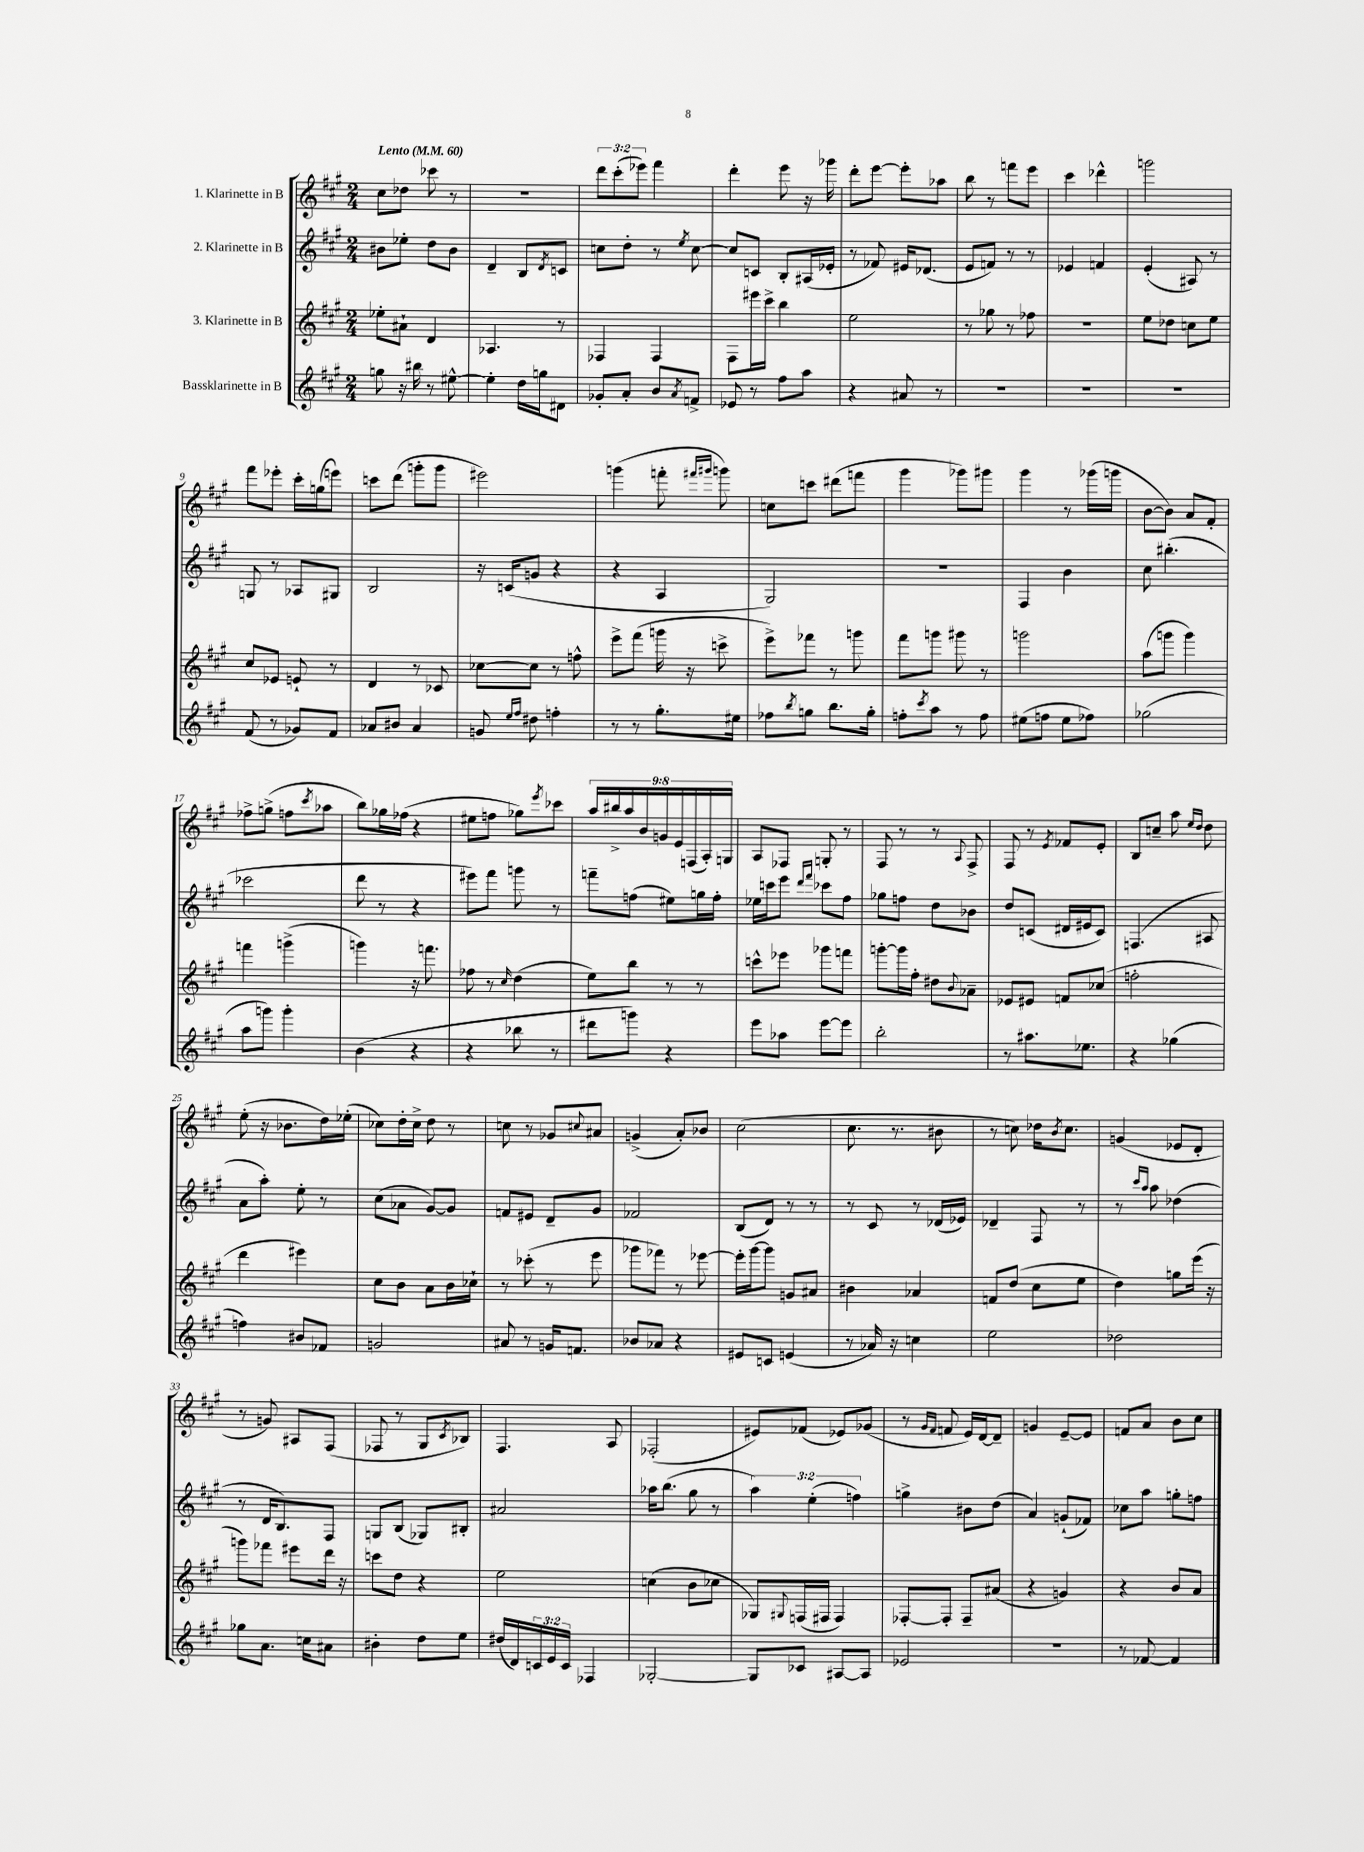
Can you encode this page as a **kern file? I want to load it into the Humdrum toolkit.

**kern	**kern	**kern	**kern
*staff4	*staff3	*staff2	*staff1
*clefG2	*clefG2	*clefG2	*clefG2
*k[f#c#g#]	*k[f#c#g#]	*k[f#c#g#]	*k[f#c#g#]
*M2/4	*M2/4	*M2/4	*M2/4
*MM60	*MM60	*MM60	*MM60
8gg\	8ee-'\L	8b#\L	8cc#\L
16r	8a#`\J	8ee-'\J	8dd-\J
16bb#\	.	.	.
8r	4d/	8dd\L	8ccc-\
[8ee#^^\	.	8b#\J	8r
=	=	=	=
4ee#'\]	4.A-/	4d~/	2r
16dd\LL	.	8B/L	.
16gg\J	.	.	.
.	.	8qd/	.
8d#\J	8r	8c/J	.
=	=	=	=
8g-'/L	4F-/	8cc\L	12ddd\L
.	.	.	(12ccc#'\
8a'/J	.	8dd'\J	.
.	.	.	12eee-\J)
8b/L	4F-/	8r	4fff#\
8qa/	.	8qee/	.
8f^/J	.	[8cc\	.
=	=	=	=
8e-/	8F#\L	8cc/]L	4ddd'\
8r	16eee#\L	8c/J	.
.	16ccc#^\JJ	.	.
8ff#\L	4bb\	8B'/L	8eee\
8aa\J	.	(16A#/L	16r
.	.	16e-'/JJ	16ggg-\
=	=	=	=
4r	2ee\	8r	8ddd'\L
.	.	8f-/)	[8eee\J
8a#/	.	16e#/LK	8eee'\]L
.	.	(8.d-/J	.
8r	.	.	8aa-\J
=	=	=	=
2r	8r	8e/L	8bb\
.	8gg-\	8f/J)	8r
.	8r	8r	8fff\L
.	8ff-\	8r	8eee\J
=	=	=	=
2r	2r	4e-/	4ccc#\
.	.	4f/	4ddd-^^\
=	=	=	=
2r	8ee\L	(4e'/	2ggg\
.	8dd-\J	.	.
.	8cc\L	8A#/)	.
.	8ee\J	8r	.
=	=	=	=
(8f#/	8cc#/L	8G/	8fff#\L
8r	8e-/J	8r	8eee-'\J
8g-/L)	8e`/	8A-/L	16ccc#'\LL
.	.	.	(16gg\J
8f#/J	8r	8G#/J	8eee\J)
=	=	=	=
8a-/L	4d/	2B/	8ccc\L
8b#/J	.	.	(8ddd\J
4a-/	8r	.	8ggg'\L
.	8c-/	.	8ggg\J
=	=	=	=
8g/	[8cc-\L	16r	2eee#\)
.	.	(16c/LK	.
16qqee/LL	.	.	.
16qqff#/JJ	.	.	.
8dd#\	8cc-\]J	8g/J	.
4ff'\	8r	4r	.
.	8ff^^\	.	.
=	=	=	=
8r	8eee^\L	4r	(4ggg\
8r	(8fff#\J	.	.
8.gg#'\L	16ggg\	4A/	8fff'\
.	16r	.	.
.	.	.	16qqfff#/LL
.	.	.	16qqggg#/JJ
.	8ccc^\	.	8ggg\)
16ee#\Jk	.	.	.
=	=	=	=
8ff-\L	8eee^\L)	2G#/)	8cc\L
8qbb/	.	.	.
8gg\J	8fff-\J	.	8ccc\J
8.bb\L	8r	.	(8ddd#\L
.	8ggg\	.	8fff\J
16gg'\Jk	.	.	.
=	=	=	=
8ff'\L	8fff#\L	2r	4ggg#\
8qccc#/	.	.	.
8aa\J	8ggg\J	.	.
8r	8ggg#\	.	8ggg-\L)
8ff\	8r	.	8ggg#\J
=	=	=	=
(8ee#\L	2ggg\	4F#/	4ggg#\
8ff\J	.	.	.
8ee#\L	.	4b\	8r
8ff-\J)	.	.	(16ggg-\LL
.	.	.	16ggg\JJ
=	=	=	=
(2gg-\	(8aa\L	8cc#\	[8b\L
.	8ggg\J	(4.bb#'\	8b\]J)
.	4ggg\)	.	8a/L
.	.	.	8f#'/J
=	=	=	=
8aa\L	4fff\	2ccc-\	8ff-^\L
8ggg\J)	.	.	(8gg^\J
4ggg'\	(4ggg^\	.	8ff\L
.	.	.	8qccc#/
.	.	.	8aa-\J
=	=	=	=
(4b\	4ggg\)	8ddd\	8bb\L)
.	.	8r	16gg-\L
.	.	.	(16ff-\JJ
4r	16r	4r	4r
.	8.fff\	.	.
=	=	=	=
4r	8ff-\	8eee#\L)	8ee#\L
.	8r	8fff#\J	8ff\J
.	16qqcc#/	.	.
8bb-\	(4dd\	8ggg\	8gg-\L)
.	.	.	8qeee/
8r	.	8r	8ccc-\J
=	=	=	=
8ddd#\L	8ee\L)	8fff~\L	18aa/LL
.	.	.	18bb#^/
.	.	.	18aa/
8ggg\J)	8bb\J	(8ff\J	.
.	.	.	18b/
.	.	.	18g/
4r	8r	8ee#\L)	.
.	.	.	18e/
.	.	.	(18F/
.	8r	16gg\L	.
.	.	.	18A'/)
.	.	16ff'\JJ	.
.	.	.	18G/JJ
=	=	=	=
8eee\L	8ccc^^\L	16ee-\LL	8A/L
.	.	16ccc\J	.
8aa-\J	8eee-\J	8eee\J	8F-/J
.	.	16qqddd/LL	.
.	.	16qqfff#/JJ	.
[8eee\L	8ggg-\L	8ccc-\L	8G'/
8eee\]J	8fff\J	8ff#\J	8r
=	=	=	=
2bb'\	[8ggg'\L	8gg-\L	8F#/
.	16ggg\]L	8ff\J	8r
.	16ff#'\JJ	.	.
.	8dd#\L	8dd\L	8r
.	8qqb/	.	8qqA/
.	8a-~\J	8b-\J	8F#^/
=	=	=	=
8r	8e-/L	8dd/L	8F#/
8.aa#\L	8e#/J	(8c/J	8r
.	.	.	8qe/
.	8f/L	16d#/LL	8f-/L
8.ee-\J	.	16e#/J	.
.	(8cc-/J	8c/J)	8e'/J
=	=	=	=
4r	2ff'\	(4.F/	8B/L
.	.	.	8cc~/J
(4gg-\	.	.	8aa\
.	.	.	16qqee/LL
.	.	.	16qqdd/JJ
.	.	8A#/	8dd\
=	=	=	=
4ff\)	4ddd\	8a\L	(8ee'\
.	.	8aa'\J)	16r
.	.	.	8.b-\L
8b#/L	4eee#\)	8ee'\	.
8f-/J	.	8r	16dd\L)
.	.	.	(16ee-'\JJ
=	=	=	=
2g/	8cc#\L	(8cc#\L	8cc-\L)
.	8b\J	8a-\J	16dd'\L
.	.	.	16cc-^\JJ
.	8a\L	[8g#/L)	8dd\
.	16b\L	8g#/]J	8r
.	16cc-`\JJ	.	.
=	=	=	=
8a#/	8r	8f/L	8cc\
8r	(8ccc-'\	8e#/J	8r
16g/LK	8r	8d~/L	8g-/L
8.f/J	.	.	.
.	.	.	8qqcc#/
.	8eee\	8g#/J	8a#/J
=	=	=	=
8b-/L	8ggg-\L	2f-/	(4g^/
8a-/J	8fff-\J)	.	.
4r	8r	.	8a'/L)
.	[8eee-\	.	8b-/J
=	=	=	=
8e#/L	16eee-'\]LL	(8B/L	(2cc#\
.	[16ggg#\J	.	.
8c/J	8ggg#\]J	8d/J)	.
(4e/	8g/L	8r	.
.	8a#/J	8r	.
=	=	=	=
8r	4b#\	8r	8.cc#\
16a-/)	.	8c#/	.
16r	.	.	8.r
4cc\	4a-/	8r	.
.	.	(16d-/LL	8b#\
.	.	16e-/JJ)	.
=	=	=	=
2ee\	8f/L	4d-~/	8r
.	(8dd/J	.	8cc\)
.	8cc#\L	8F#/	16dd-\LK
.	.	.	8qb/
.	.	.	8.cc\J
.	8ee\J	8r	.
=	=	=	=
2dd-\	4dd\)	8r	(4g/
.	.	16qqccc#/LL	.
.	.	16qqaa/JJ	.
.	.	8aa\	.
.	8gg\L	(4dd-\	8e-/L
.	(16eee\Jk	.	8d'/J
.	16r	.	.
=	=	=	=
8gg-\L	8ggg\L)	8r	8r
8.a\J	8fff-\J	16d/LK	8g/)
.	.	8.B/)	.
.	8eee#\L	.	8A#/L
16cc\LK	.	.	.
8a#\J	16ddd\Jk	8F#/J	(8F#/J
.	16r	.	.
=	=	=	=
4b#'\	8ccc\L	8G/L	8F-/
.	8dd\J	(8B/J	8r
8dd\L	4r	8G-/L)	8G#/L
.	.	.	8qc#/
8ee\J	.	8B#'/J	8B-/J)
=	=	=	=
(16dd#/LL	2ee\	2a#/	4.F#/
16d/)	.	.	.
24c/	.	.	.
24e/	.	.	.
24c/JJ	.	.	.
4F-/	.	.	.
.	.	.	8A/
=	=	=	=
[2G-'/	(4cc\	16aa-\LK	(2F-'/
.	.	(8.bb\J	.
.	8b\L	8gg#\	.
.	8cc-\J	8r	.
=	=	=	=
8G-/]L	8G-/L)	6aa\)	8e#/L)
.	8qqG#/	.	.
8c-/J	(16F/L	.	(8f-/J
.	.	(6ee'\	.
.	16F#/JJ	.	.
[8A#/L	4F#/)	.	8e-/L)
.	.	6ff\)	.
8A#/]J	.	.	(8g-/J
=	=	=	=
2e-/	[8F-'/L	4gg^\	8r
.	.	.	16qqg#/LL
.	.	.	16qqf#/JJ
.	8F-'/]J	.	8f/
.	8F-~/L	8b#\L	16e/LL)
.	.	.	[16d/J
.	(8a#/J	(8dd\J	8d~/]J
=	=	=	=
2r	4r	4a/)	4g/
.	4g/)	(8g`/L	[8e~/L
.	.	8f-/J)	8e/]J
=	=	=	=
8r	4r	8cc-\L	8f/L
[8f-/	.	8aa\J	8a/J
4f-/]	8b/L	8gg'\L	8b\L
.	8a/J	8ff\J	8cc#\J
==	==	==	==
*-	*-	*-	*-
